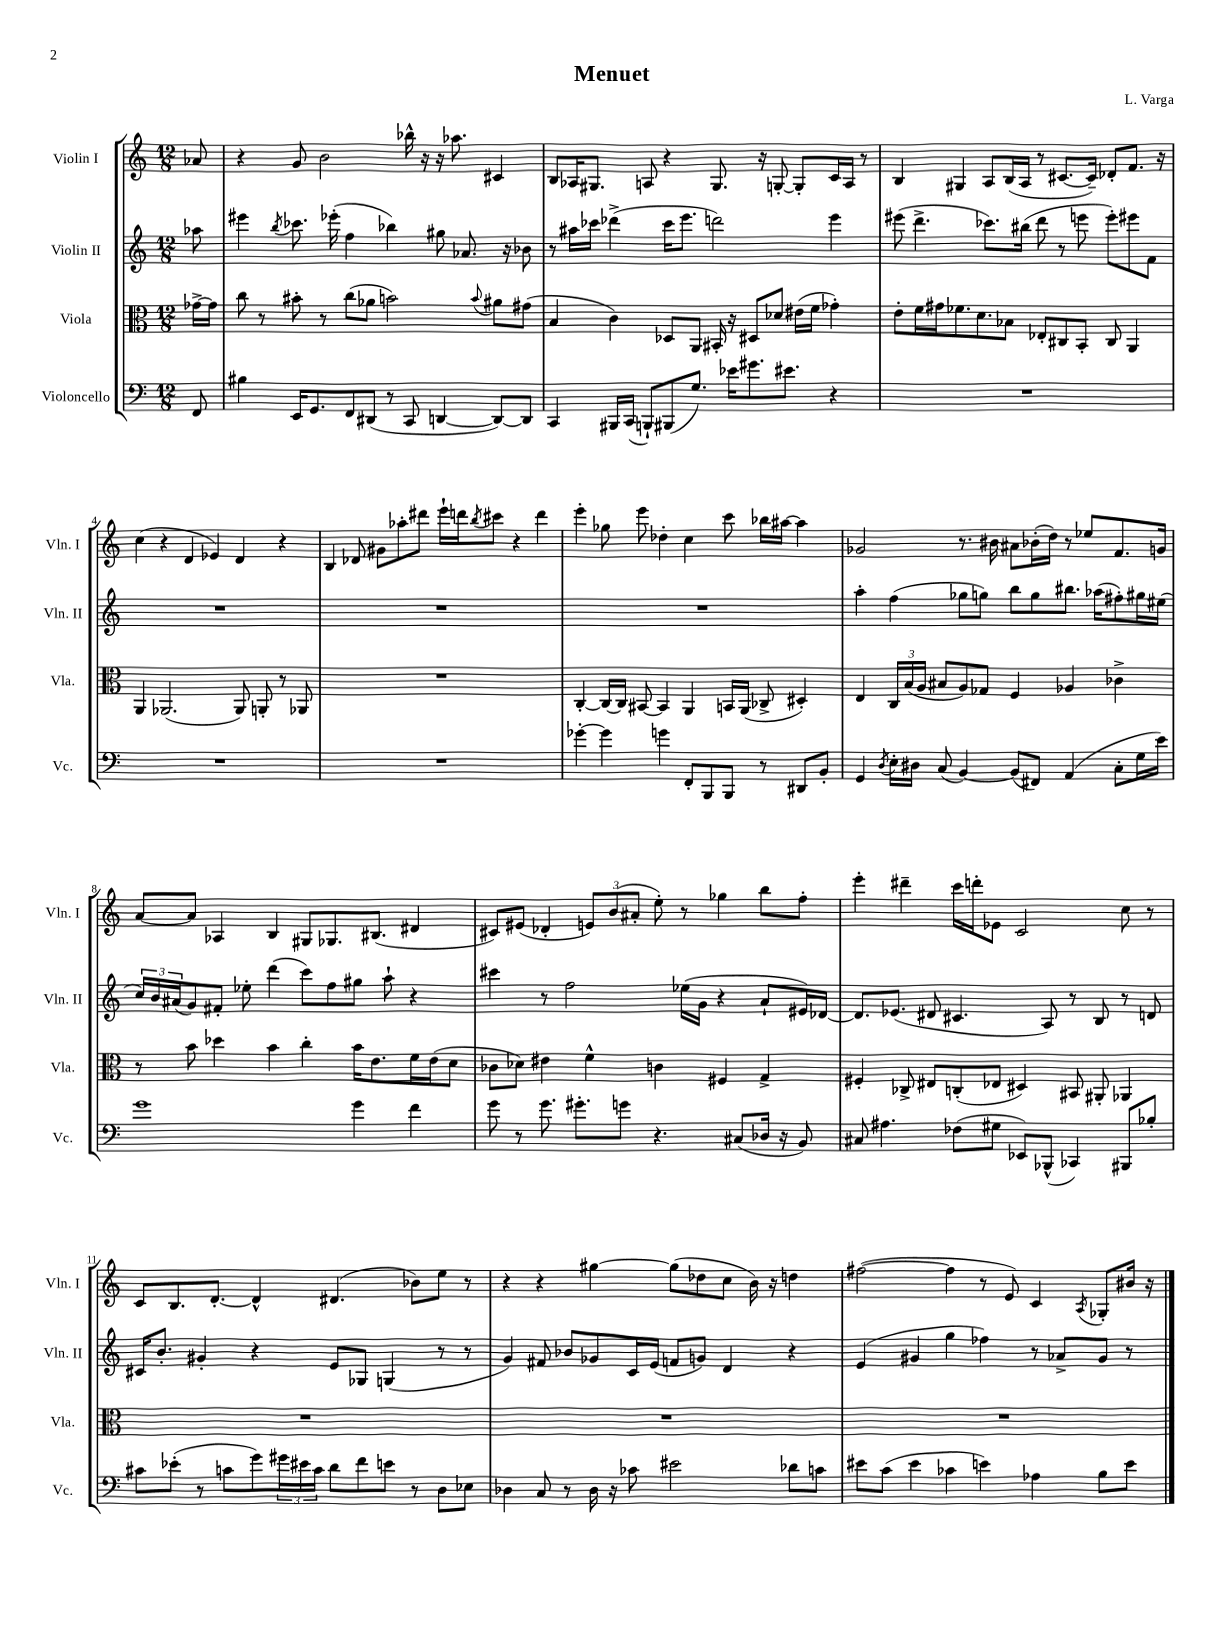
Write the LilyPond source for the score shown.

\header { title = "Menuet" composer = "L. Varga" }
<<
\new StaffGroup <<
\new Staff = "s0" \with { instrumentName = "Violin I" shortInstrumentName = "Vln. I" } {
    \clef treble \key c \major \numericTimeSignature \time 12/8 \partial 8
    aes'8 |
    r4 g'8 b'2 bes''16-^ r16 r16 aes''8. cis'4 |
    b8 aes16 gis8. a8 r4 gis8. r16 g8~-. g8-. c'16 a16 r8 |
    b4 gis4 a8 b16( a16 r8 cis'8.~ cis'16--) des'8-. f'8. r16 |
    c''4( r4 d'4 ees'4) d'4 r4 |
    b4 des'8 gis'8 aes''8-. dis'''8 e'''16-! d'''16 \acciaccatura { b''8 } cis'''8 r4 d'''4 |
    e'''4-. ges''8 e'''8 des''4-. c''4 c'''8 bes''16 ais''16~ ais''4 |
    ges'2 r8. bis'16 ais'8 bes'16-.( d''16) r8 ees''8 f'8. g'16 |
    a'8~ a'8 aes4 b4 gis8 ges8. bis8.( dis'4 |
    cis'8) eis'8( des'4-. \tuplet 3/2 { e'8) b'8( ais'8-. } e''8-.) r8 ges''4 b''8 f''8-. |
    e'''4-. dis'''4-- c'''16 d'''16-. ees'8 c'2 c''8 r8 |
    c'8 b8. d'8.~-. d'4-^ dis'4.( bes'8) e''8 r8 |
    r4 r4 gis''4~ gis''8( des''8 c''8 b'16) r16 d''4 |
    fis''2~( fis''4 r8 e'8) c'4 \acciaccatura { a8 } ges8-. bis'16 r16 \bar "|." |
}
\new Staff = "s1" \with { instrumentName = "Violin II" shortInstrumentName = "Vln. II" } {
    \clef treble \key c \major \numericTimeSignature \time 12/8 \partial 8
    aes''8 |
    eis'''4 \acciaccatura { b''8 } ces'''8. ees'''16-.( f''4 bes''4) gis''8 aes'8. r16 bes'8 |
    r8 ais''16 ces'''16 des'''4->( ces'''16 e'''8. d'''2) e'''4 |
    eis'''8( d'''4.-> ces'''8.) bis''16( d'''8 r8 e'''8 e'''8-.) eis'''8 f'8 |
    R1. |
    R1. |
    R1. |
    a''4-. f''4( ges''8 g''8) b''8 g''8 bis''8. aes''16( fis''8-.) gis''16 eis''16( |
    \tuplet 3/2 { c''16) b'16 ais'16( } g'8) fis'8-. ees''8-. d'''4( c'''8) f''8 gis''8 a''8-! r4 |
    cis'''4 r8 f''2 ees''16( g'16 r4 a'8-! eis'16) des'16~ |
    des'8. ees'8.( dis'8 cis'4. a8) r8 b8 r8 d'8 |
    cis'16 b'8.-. gis'4-. r4 e'8 ges8 g4( r8 r8 |
    g'4) fis'8 bes'8 ges'8 c'16 e'16( f'8 g'8) d'4 r4 |
    e'4( gis'4 g''4 fes''4) r8 aes'8-> gis'8 r8 \bar "|." |
}
\new Staff = "s2" \with { instrumentName = "Viola" shortInstrumentName = "Vla." } {
    \clef alto \key c \major \numericTimeSignature \time 12/8 \partial 8
    ges'16~-> ges'16 |
    c''8 r8 bis'8-. r8 c''8( aes'8 b'2) \appoggiatura { b'8 } ais'8 gis'8( |
    b4 c'4) des8 a,8 bis,16-. r16 dis8 des'8 eis'16( f'16 ges'4-.) |
    e'8-. f'16 gis'16 fes'8. d'8. bes8 ees8-. cis8 b,8-. cis8 a,4 |
    a,4 aes,2.( aes,8) a,8-. r8 aes,8 |
    R1. |
    c4~-. c16~ c16 bis,8~ bis,4 a,4 b,16 a,16( ces8-> dis4-.) |
    e4 \tuplet 3/2 { c16 b16( a16 } bis8 a8) ges8 f4 aes4 ces'4-> |
    r8 b'8 des''4 b'4 c''4-. b'16 e'8. f'16 e'16( d'8 |
    ces'8 des'8) eis'4 f'4-^ c'4 fis4 g4-> |
    fis4-. ces8-> eis8 c8-.( ees8 dis4) bis,8 ais,8-. aes,4 |
    R1. |
    R1. |
    R1. \bar "|." |
}
\new Staff = "s3" \with { instrumentName = "Violoncello" shortInstrumentName = "Vc." } {
    \clef bass \key c \major \numericTimeSignature \time 12/8 \partial 8
    f,8 |
    bis4 e,16 g,8. f,8 dis,8( r8 c,8 d,4~ d,8~) d,8 |
    c,4 bis,,16 c,16( b,,8-!) bis,,8( g8.) ees'16 gis'8. eis'8. r4 |
    R1. |
    R1. |
    R1. |
    ges'4~-. ges'4 g'4 f,8-. b,,8 b,,8 r8 dis,8 b,8-. |
    g,4 \acciaccatura { d8 } e16-. dis16 c8( b,4~) b,8( fis,8) a,4( c8-. g16 e'16) |
    g'1 g'4 f'4 |
    g'8 r8 g'8. gis'8.-. g'8 r4. cis8( des16 r16 b,8) |
    cis8 ais4. fes8( gis8 ees,8) bes,,8-^( ces,4) bis,,8 bes8-. |
    cis'8 ees'8-.( r8 c'8 g'8) \tuplet 3/2 { gis'16 eis'16 c'16 } d'8 f'8 e'8 r8 d8 ees8 |
    des4 c8 r8 des16 r16 ces'8 eis'2 des'8 c'8 |
    eis'8 c'8( eis'4 ces'4 e'4) aes4 b8 e'8 \bar "|." |
}
>>
>>
